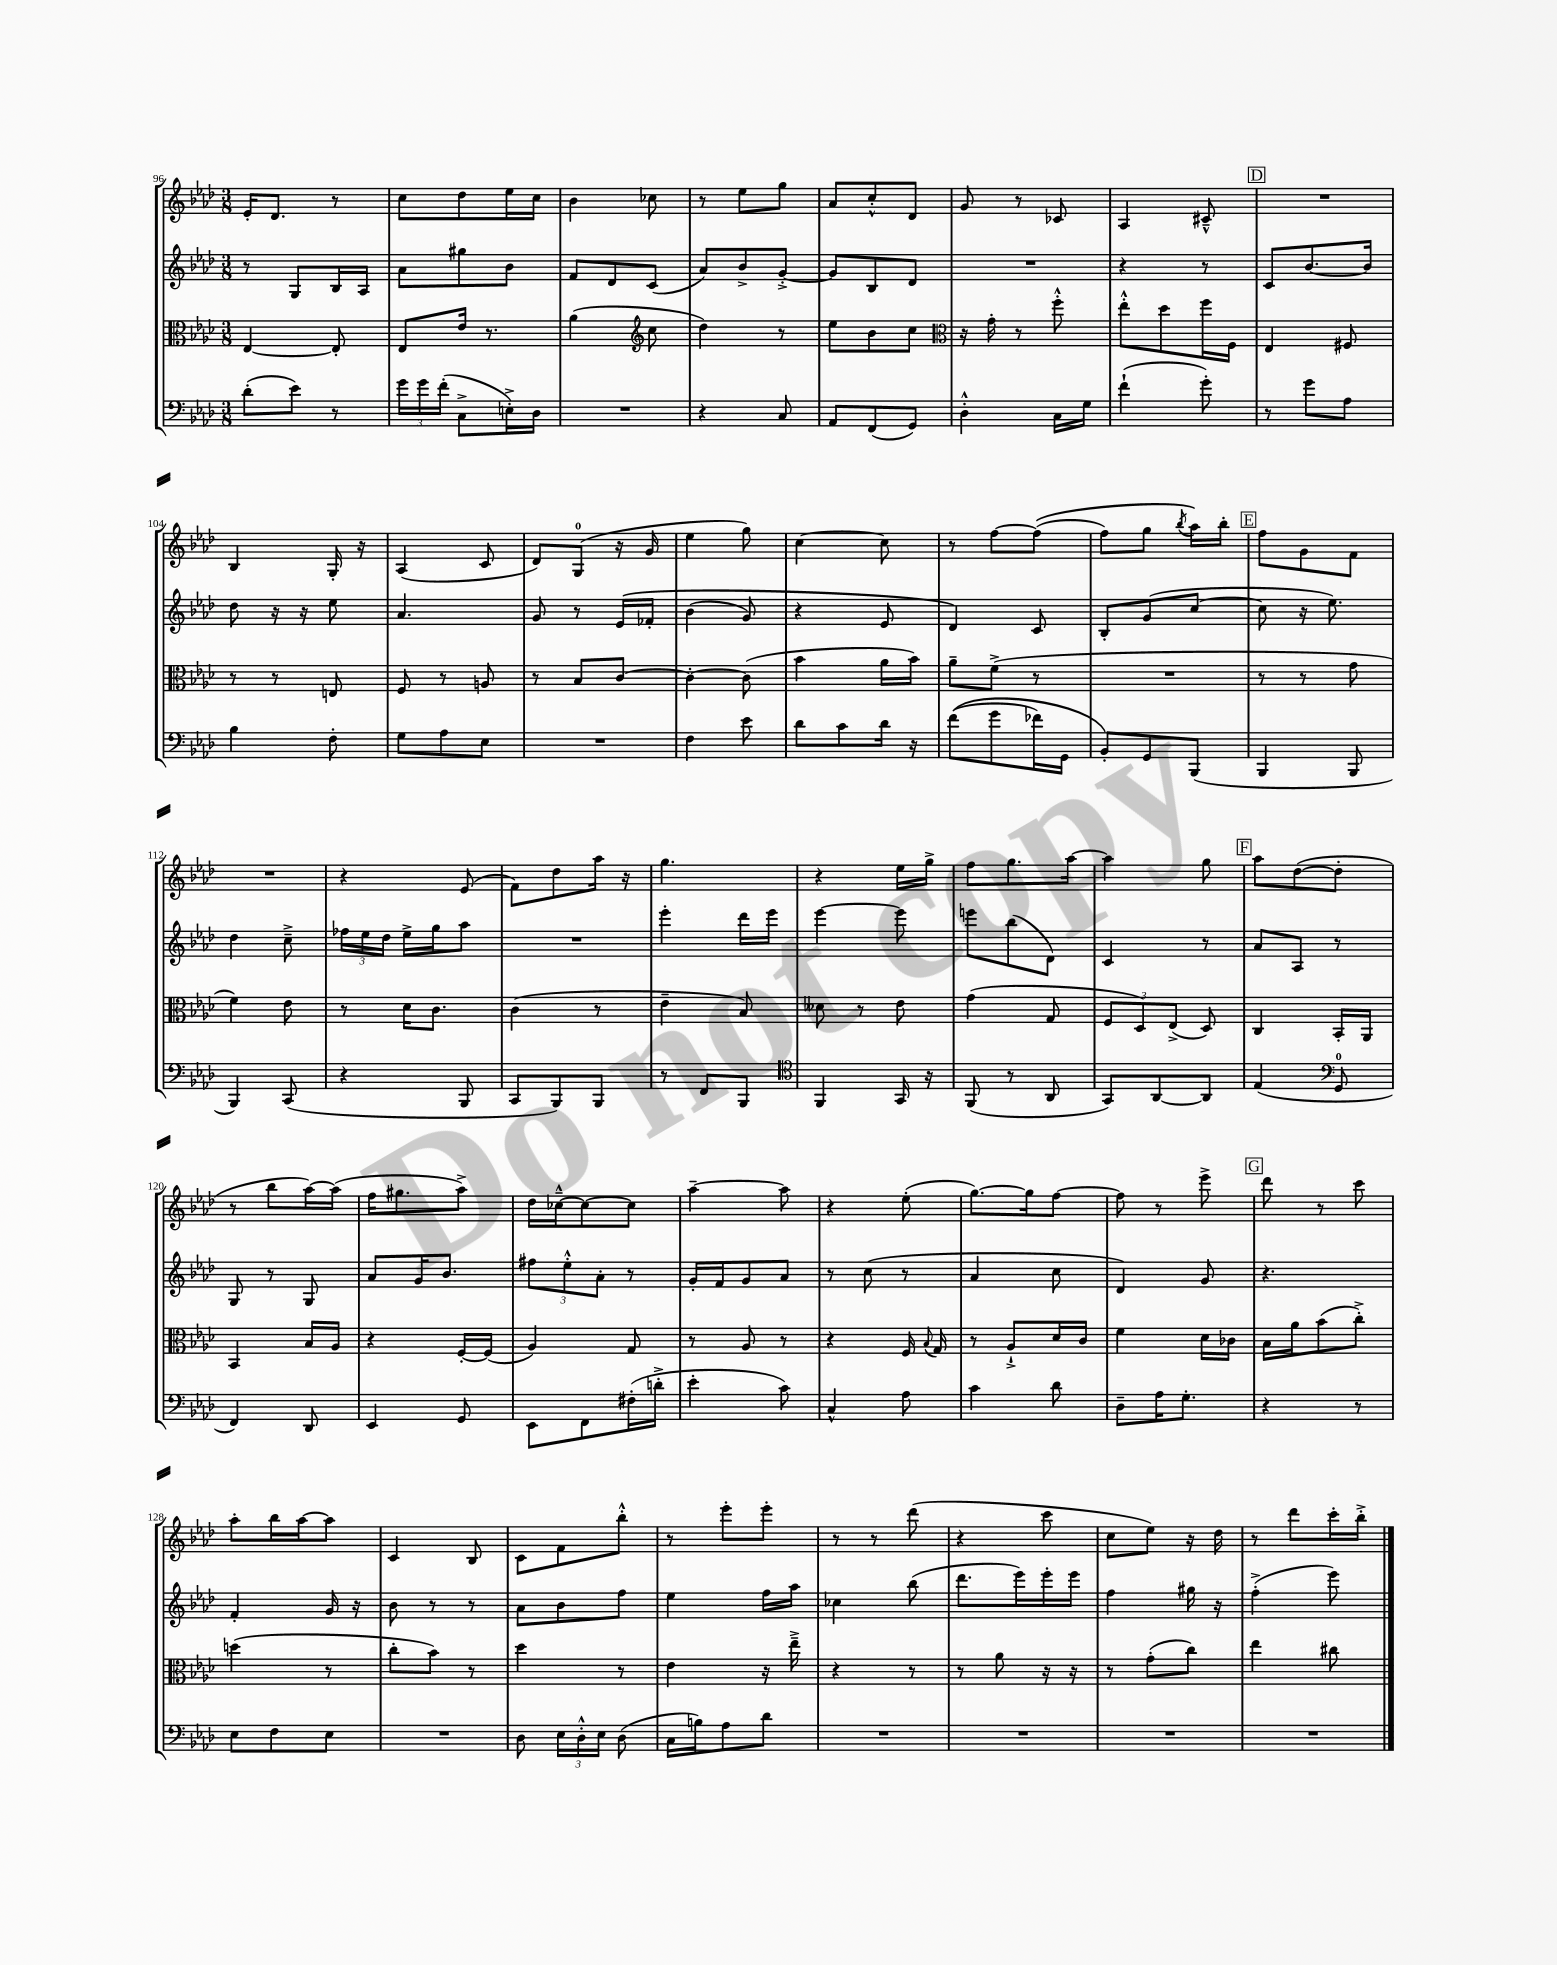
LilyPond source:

<<
\new StaffGroup <<
\new Staff = "s0" {
    \clef treble \key aes \major \numericTimeSignature \time 3/8
    \autoBeamOff ees'16[-. des'8.] r8 |
    c''8[ des''8 ees''16 c''16] |
    bes'4 ces''8 |
    r8 ees''8[ g''8] |
    aes'8[ c''8-.-^ des'8] |
    g'8 r8 ces'8 |
    aes4 cis'8---^ |
    \mark \markup { \box "D" } R4. |
    bes4 g16-. r16 |
    aes4( c'8 |
    des'8[) g8]-0( r16 g'16 |
    ees''4 g''8) |
    c''4~ c''8 |
    r8 f''8[~ f''8](\( |
    f''8[) g''8] \acciaccatura { bes''8 } aes''16[\) bes''16]-. |
    \mark \markup { \box "E" } f''8[ g'8 f'8] |
    R4. |
    r4 ees'8( |
    f'8[) des''8 aes''16] r16 |
    g''4. |
    r4 ees''16[ g''16]-> |
    f''8[ g''8. aes''16]~ |
    aes''4 g''8 |
    \mark \markup { \box "F" } aes''8[ des''8~( des''8]-. |
    r8 bes''8[ aes''16~) aes''16]( |
    f''16[ gis''8. aes''8]->) |
    des''16[ ces''16~---^ ces''8~ ces''8] |
    aes''4~-- aes''8 |
    r4 ees''8-.( |
    g''8.[~) g''16 f''8]~ |
    f''8 r8 ees'''8-> |
    \mark \markup { \box "G" } des'''8 r8 c'''8 |
    aes''8[-. bes''16 aes''16~ aes''8] |
    c'4 bes8 |
    c'8[ f'8 bes''8]-.-^ |
    r8 ees'''8[-. ees'''8]-. |
    r8 r8 des'''8( |
    r4 c'''8 |
    c''8[ ees''8]) r16 des''16 |
    r8 des'''8[ c'''16-. bes''16]-.-> \bar "|." |
}
\new Staff = "s1" {
    \clef treble \key aes \major \numericTimeSignature \time 3/8
    \autoBeamOff r8 g8[ bes16 aes16] |
    aes'8[ gis''8 bes'8] |
    f'8[ des'8 c'8]( |
    aes'8[) bes'8-> g'8]~-.-> |
    g'8[ bes8 des'8] |
    R4. |
    r4 r8 |
    \mark \markup { \box "D" } c'8[ bes'8.~ bes'16] |
    des''8 r16 r16 ees''8 |
    aes'4. |
    g'8 r8 ees'16[\( fes'16]-. |
    bes'4( g'8) |
    r4 ees'8 |
    des'4\) c'8 |
    bes8[-. g'8( c''8]~ |
    \mark \markup { \box "E" } c''8 r16 ees''8.) |
    des''4 c''8---> |
    \tuplet 3/2 { fes''16[ ees''16 des''16] } ees''16[-> g''16 aes''8] |
    R4. |
    ees'''4-. des'''16[ ees'''16] |
    ees'''4~ ees'''8 |
    e'''8[ bes''8( des'8]) |
    c'4 r8 |
    \mark \markup { \box "F" } aes'8[ aes8] r8 |
    g8 r8 g8 |
    aes'8[ g'16 bes'8.] |
    \tuplet 3/2 { fis''8[ ees''8-.-^ aes'8]-. } r8 |
    g'16[-. f'16 g'8 aes'8] |
    r8 c''8( r8 |
    aes'4 c''8 |
    des'4) g'8 |
    \mark \markup { \box "G" } r4. |
    f'4-. g'16 r16 |
    bes'8 r8 r8 |
    aes'8[ bes'8 f''8] |
    ees''4 f''16[ aes''16] |
    ces''4 bes''8( |
    des'''8.[ ees'''16) ees'''16-. ees'''16] |
    f''4 gis''16 r16 |
    f''4-.->( ees'''8) \bar "|." |
}
\new Staff = "s2" {
    \clef alto \key aes \major \numericTimeSignature \time 3/8
    \autoBeamOff ees4~ ees8-. |
    ees8[ ees'16] r8. |
    aes'4( \clef treble c''8 |
    des''4) r8 |
    ees''8[ bes'8 c''8] |
    \clef alto r16 g'16-. r8 f''8-.-^ |
    ees''8[-.-^ des''8 f''16 f16] |
    \mark \markup { \box "D" } ees4 fis8 |
    r8 r8 e8 |
    f8 r8 a8 |
    r8 bes8[ c'8]~ |
    c'4~-. c'8( |
    bes'4 aes'16[ bes'16]) |
    aes'8[-- f'8]->( r8 |
    R4. |
    \mark \markup { \box "E" } r8 r8 g'8 |
    f'4) ees'8 |
    r8 des'16[ c'8.] |
    c'4( r8 |
    ees'4-- bes8) |
    deses'8 r8 ees'8 |
    g'4( g8 |
    \tuplet 3/2 { f8[ des8) ees8]->( } des8) |
    \mark \markup { \box "F" } c4 bes,16[-. aes,16] |
    bes,4 bes16[ aes16] |
    r4 f16[~-. f16]( |
    aes4) g8 |
    r8 aes8 r8 |
    r4 f16 \appoggiatura { bes8 } g16 |
    r8 aes8[-!-> des'16 c'16] |
    f'4 des'16[ ces'16] |
    \mark \markup { \box "G" } bes16[ aes'16 bes'8( c''8]-.->) |
    d''4( r8 |
    c''8[-. bes'8]) r8 |
    des''4 r8 |
    ees'4 r16 ees''16---> |
    r4 r8 |
    r8 aes'8 r16 r16 |
    r8 g'8[-.( c''8]) |
    ees''4 cis''8 \bar "|." |
}
\new Staff = "s3" {
    \clef bass \key aes \major \numericTimeSignature \time 3/8
    \autoBeamOff des'8[-.( ees'8]) r8 |
    \tuplet 3/2 { g'16[ g'16 f'16]-.( } c8[-> e16-.->) des16] |
    R4. |
    r4 c8 |
    aes,8[ f,8( g,8]) |
    des4-.-^ c16[ g16] |
    f'4-!( g'8-.) |
    \mark \markup { \box "D" } r8 g'8[ aes8] |
    bes4 f8-. |
    g8[ aes8 ees8] |
    R4. |
    f4 ees'8 |
    des'8[ c'8 des'16] r16 |
    f'8[(\( g'8 fes'16) g,16] |
    bes,8[-.\) g,8 bes,,8]( |
    \mark \markup { \box "E" } bes,,4 bes,,8 |
    bes,,4) c,8( |
    r4 bes,,8 |
    c,8[ bes,,8) bes,,8] |
    r8 f,8[ bes,,8] |
    \clef tenor f,4 g,16 r16 |
    f,8( r8 aes,8 |
    g,8[) aes,8~ aes,8] |
    \mark \markup { \box "F" } ees4( \clef bass g,8-0 |
    f,4) des,8 |
    ees,4 g,8 |
    ees,8[ f,8 fis16-.( d'16]-.-> |
    ees'4-. c'8) |
    c4-^ aes8 |
    c'4 des'8 |
    des8[-- aes16 g8.]-. |
    \mark \markup { \box "G" } r4 r8 |
    ees8[ f8 ees8] |
    R4. |
    des8 \tuplet 3/2 { ees16[ des16-.-^ ees16] } des8( |
    c16[ b16) aes8 des'8] |
    R4. |
    R4. |
    R4. |
    R4. \bar "|." |
}
>>
>>
\layout { \context { \Score currentBarNumber = #96 } }
